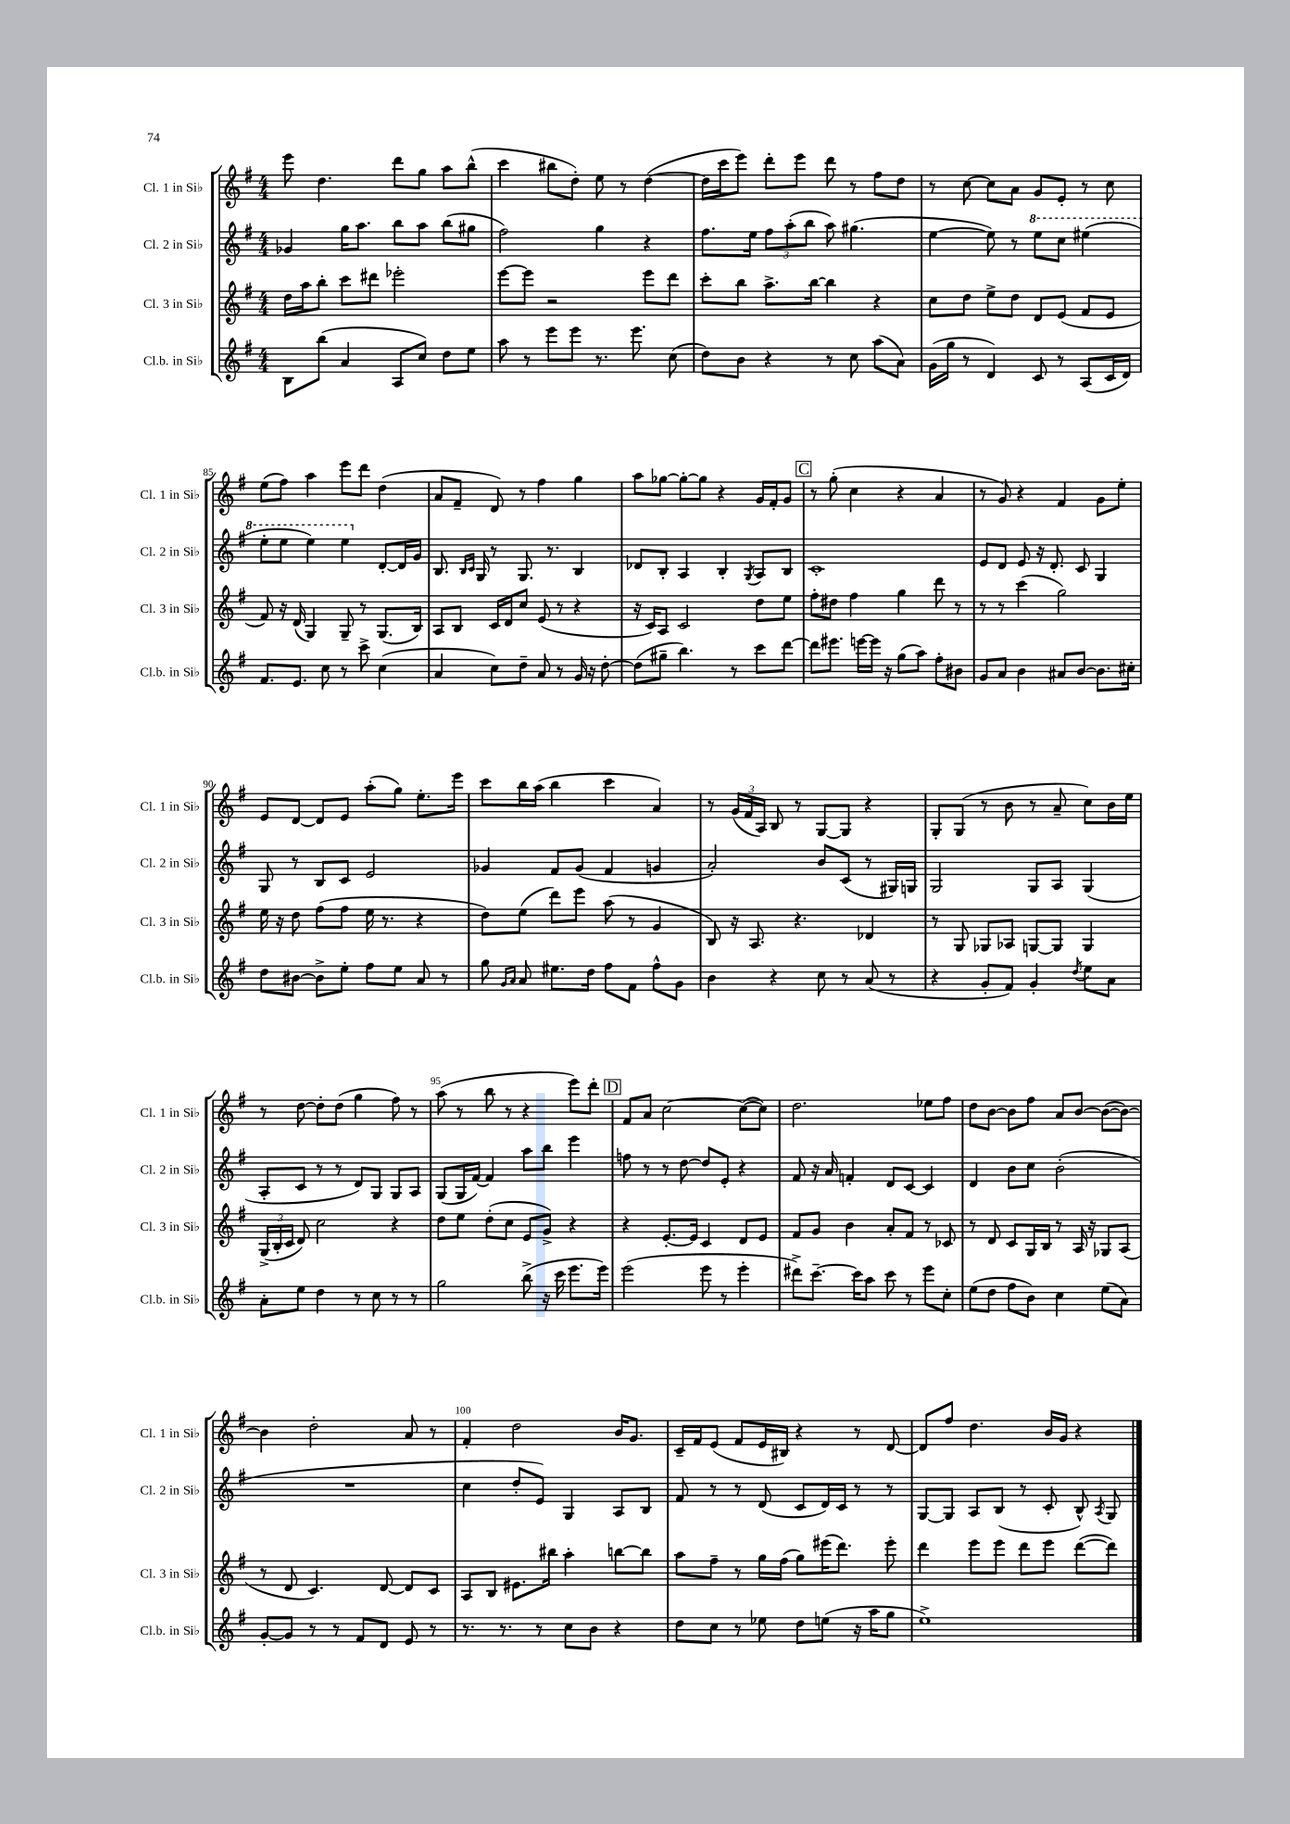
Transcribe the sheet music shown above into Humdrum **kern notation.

**kern	**kern	**kern	**kern
*staff4	*staff3	*staff2	*staff1
*clefG2	*clefG2	*clefG2	*clefG2
*k[f#]	*k[f#]	*k[f#]	*k[f#]
*M4/4	*M4/4	*M4/4	*M4/4
8B	16dd	4g-	8eee
.	16aa	.	.
(8bb	8bb'	.	4.dd
4a	8ccc	16gg	.
.	.	8.aa	.
.	8ddd#	.	.
8A	2eee-'	8bb	8ddd
8cc)	.	8aa	8gg
8dd	.	(8bb	8aa
8ee	.	8gg#	(8bb^^
=	=	=	=
8aa	[8eee	2ff#)	4ccc
8r	8eee]	.	.
8eee	2r	.	8bb#
8eee	.	.	8dd')
8.r	.	4gg	8ee
.	.	.	8r
8.eee	.	.	.
.	8eee	4r	([4dd
(8cc	8ddd	.	.
=	=	=	=
8dd)	8ccc'	8.ff#	16dd]
.	.	.	16ccc
8b	8bb	.	8eee)
.	.	16ee	.
4r	8.aa^	12ff#	8ddd'
.	.	(12aa'	.
.	.	.	8eee
.	.	12bb	.
.	[16bb	.	.
8r	4bb]	8aa)	8ddd
8cc	.	(4.gg#	8r
(8aa	4r	.	8ff#
8a)	.	.	8dd
=	=	=	=
(16g	8cc	[4ee	8r
16gg	.	.	.
8r	8dd	.	[8cc
4d)	8ee^	8ee])	8cc]
.	8dd	8r	8a
8c	8d	8eee	8g
8r	(8e	8ccc	8e'
(8A	8f#	(4eee#	8r
16c	8e	.	8cc
16d)	.	.	.
=	=	=	=
8.f#	8f#)	8eee'	(8ee
.	16r	8eee	8ff#)
8.e	(16d	.	.
.	4G)	4eee)	4aa
8cc	.	.	.
8r	8G~	4eee	8eee
8ccc^	8r	.	8ddd
(4cc	(8.G	[8d'	(4dd
.	.	16d]	.
.	16B)	16g	.
=	=	=	=
4a	8A	8.B	8a
.	8B	.	8f#~
.	.	16qqB	.
.	.	16qqc	.
.	.	16G	.
8cc)	16c	8r	8d)
.	16d	.	.
8dd~	8cc	8.G	8r
8a	(8e	.	4ff#
.	.	8.r	.
8r	8r	.	.
16g	4r	4B	4gg
16r	.	.	.
[8dd'	.	.	.
=	=	=	=
(8dd]	16r	8d-	8aa
.	16c)	.	.
8gg#~	8A	8B'	[8gg-
4.bb)	2c	4A	8gg-'_
.	.	.	8gg-]
.	.	4B'	4r
8r	.	.	.
.	.	8qG	.
8ccc	8dd	8A	16g
.	.	.	16f#'
[8ddd	8ee	8B	8g
=	=	=	=
8ddd]	8ff#'	1c'	8r
8.eee#	8dd#	.	(8gg'
.	4ff#	.	4cc
[16eee	.	.	.
16eee]	.	.	.
16r	.	.	.
(8gg	4gg	.	4r
8aa)	.	.	.
8ff#'	8ddd	.	4a
8b#	8r	.	.
=	=	=	=
8g	8r	8e	8r
8a	8r	8d	8g)
4b	(4ccc	8e	4r
.	.	16r	.
.	.	8.d'	.
8a#	2gg)	.	4f#
[8b	.	8c	.
8.b]	.	4G	8g
.	.	.	8ee'
16cc#'	.	.	.
=	=	=	=
8dd	16ee	8G	8e
.	16r	.	.
[8b#	8dd	8r	[8d
8b#^]	(8ff#	8B	8d]
8ee'	8ff#	8c	8e
8ff#	16ee	2e	(8aa'
.	8.r	.	.
8ee	.	.	8gg)
8a	4r	.	8.ee'
8r	.	.	.
.	.	.	16eee
=	=	=	=
8gg	8dd)	4g-	8ccc
16qqg	.	.	.
16qqa	.	.	.
8a	(8ee	.	16bb
.	.	.	(16aa
8.ee#	8ddd)	8f#	4bb
.	8eee	(8g-	.
16dd	.	.	.
8ff#	(8aa	4f#	4ccc
8f#	8r	.	.
8ff#^^	4g	4g	4a)
8g	.	.	.
=	=	=	=
4b	8B)	2a')	8r
.	16r	.	(24g
.	.	.	24f#
.	8.A	.	.
.	.	.	24A)
4r	.	.	8B
.	4.r	.	8r
8cc	.	8b	[8G
8r	.	(8c	8G]
(8a	4d-	8r	4r
8r	.	16G#)	.
.	.	16G	.
=	=	=	=
4r	8r	2G	8G'
.	8G	.	(8G
8g'	8G-	.	8r
8f#)	8A-	.	8b
4g'	[8G	8G	8r
.	8G]	8A	8a~
8qdd	.	.	.
8ee	4G	(4G	8cc)
8a	.	.	16b
.	.	.	16ee
=	=	=	=
8a'	(24G^	8A'	8r
.	24B'	.	.
.	24c	.	.
8ee	8d)	8c	[8dd
4dd	2cc	8r	8dd']
.	.	8r	(8dd
8r	.	8d)	4gg
8cc	.	8G	.
8r	4r	8G	8ff#)
8r	.	8A	8r
=	=	=	=
2gg	8dd	(8G	(8aa
.	8ee	16G	8r
.	.	[16f#)	.
.	(8dd'	4f#]	8bb
.	8cc	.	8r
(8bb^	8e	8aa	4r
16r	8g^)	8bb	.
16ccc	.	.	.
8.eee	4r	4eee	8eee)
.	.	.	8ddd'
16eee)	.	.	.
=	=	=	=
(2eee	4r	8ff	8f#
.	.	8r	8a
.	[8.e'	8r	[2cc
.	.	[8dd	.
.	16e]	.	.
8eee	4c	8dd]	.
8r	.	8e'	.
4eee'	8d	4r	(8cc_
.	8e	.	8cc])
=	=	=	=
8ddd#^)	8f#	8f#	2.dd
[8.ccc~	8g	16r	.
.	.	16a	.
.	4b	4f'	.
16ccc]	.	.	.
8aa	.	.	.
8ccc	8a'	8d	.
8r	8f#	[8c	.
8eee	8r	4c]	8ee-
8cc'	8c-	.	8ff#
=	=	=	=
(8ee	8r	4d	8dd
8dd	8d	.	[8b
8ff#	8c	8b	8b]
8b)	16G	8cc	8ff#
.	16B	.	.
4cc	8r	(2b'	8a
.	16A	.	[8b
.	16r	.	.
(8ee	8G-	.	(8b_
8a)	(8A	.	8b_)
=	=	=	=
[8g'	8r	1r	4b]
8g]	8d	.	.
8r	4.c)	.	2dd'
8r	.	.	.
8f#	.	.	.
8d	[8d	.	.
8e	8d]	.	8a
8r	8c	.	8r
=	=	=	=
8.r	8A	4cc	4f#'
.	8B	.	.
8.r	.	.	.
.	8.e#	8dd'	2dd
8r	.	8e)	.
.	16bb#	.	.
8cc	4aa'	4G	.
8b	.	.	.
4r	[8bb	8A	16b
.	.	.	8.g
.	8bb]	8B	.
=	=	=	=
8dd	8aa	8f#	16c~
.	.	.	16f#
8cc	8ff#~	8r	(8e
8r	8r	8r	8f#
8ee-	16gg	(8d	16e
.	(16ff#	.	16B#)
8dd	8gg)	8c	4r
(8ee	(16eee#	16d)	.
.	8.ddd)	16c	.
16r	.	8r	8r
16aa	.	.	.
8gg	8eee#'	8r	[8d
=	=	=	=
1ee^)	4ddd	[8G	8d]
.	.	8G]	8ff#
.	8eee	8A	4.dd
.	8eee	(8B	.
.	8ddd	8r	.
.	8eee	8c'	16b
.	.	.	16g
.	([8ddd	8B^^)	4r
.	.	8qA	.
.	8ddd])	8G	.
==	==	==	==
*-	*-	*-	*-
